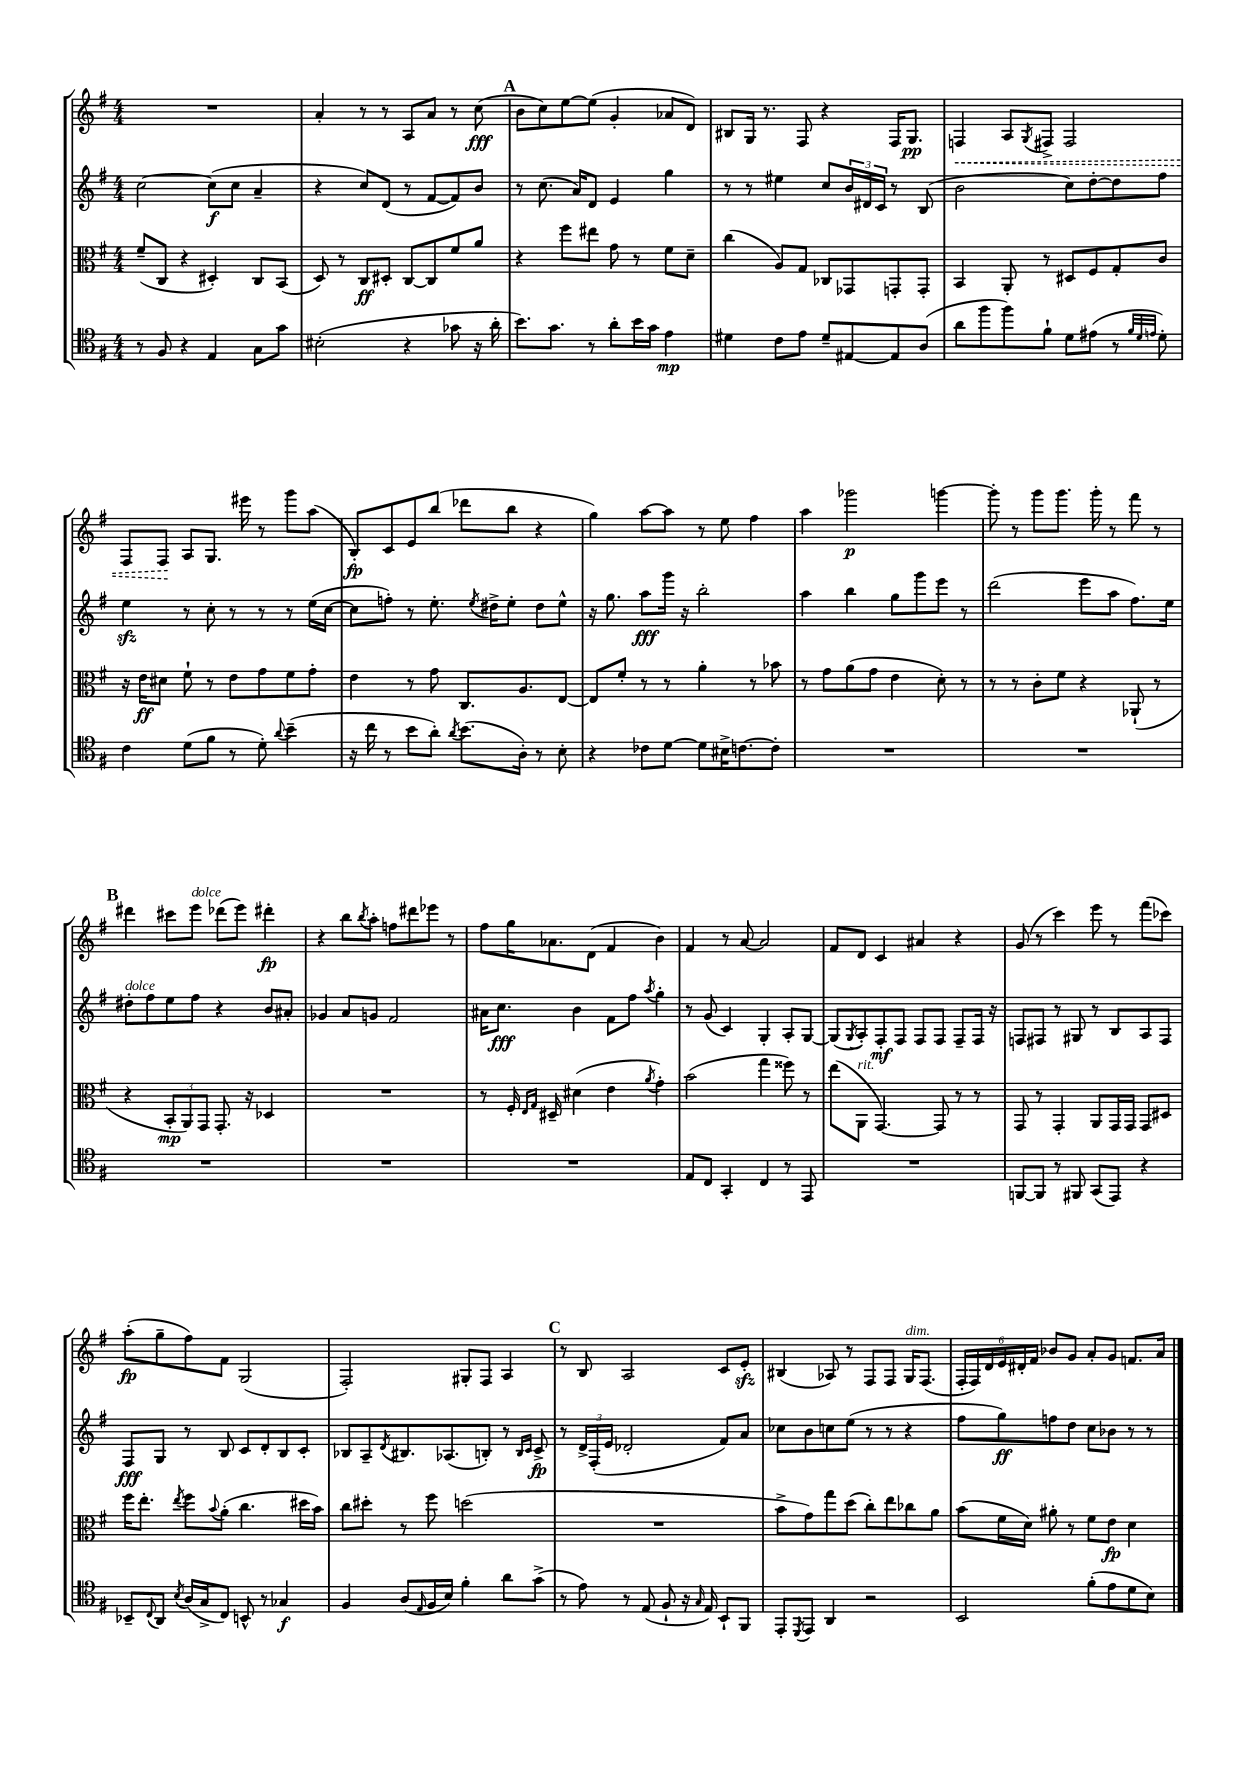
<<
\new StaffGroup <<
\new Staff = "s0" {
    \clef treble \key g \major \numericTimeSignature \time 4/4
    R1 |
    a'4-. r8 r8 a8 a'8 r8 c''8\fff( |
    \mark \markup { \bold "A" } b'8 c''8) e''8~ e''8( g'4-. aes'8 d'8) |
    bis8 g16 r8. fis8 r4 fis16 g8.\pp |
    \once \override Hairpin.style = #'dashed-line f4\< a8 \acciaccatura { g8 } fis8-> fis2 |
    fis8 fis8\! a8 g8. eis'''16 r8 g'''8 a''8( |
    b8-.\fp) c'8 e'8 b''8( des'''8 b''8 r4 |
    g''4) a''8~ a''8 r8 e''8 fis''4 |
    a''4 ges'''2\p g'''4~ |
    g'''8-. r8 g'''8 g'''8. g'''16-. r8 fis'''8 r8 |
    \mark \markup { \bold "B" } dis'''4 cis'''8 e'''8^\markup { \italic "dolce" } des'''8( e'''8) dis'''4-.\fp |
    r4 b''8 \acciaccatura { b''8 } a''8-. f''8 dis'''8 ees'''8 r8 |
    fis''8 g''16 aes'8. d'8( fis'4 b'4) |
    fis'4 r8 a'8~ a'2 |
    fis'8 d'8 c'4 ais'4 r4 |
    g'8( r8 c'''4) e'''8 r8 fis'''8( ces'''8) |
    a''8-.\fp( g''8-- fis''8) fis'8 g2( |
    fis2-.) gis8-. fis8 a4 |
    \mark \markup { \bold "C" } r8 b8 a2 c'8 e'8-.\sfz |
    bis4( aes8) r8 fis8 fis8 g16^\markup { \italic "dim." } fis8.( |
    \tuplet 6/4 { fis16-. fis16) d'16 e'16 dis'16-. fis'16 } bes'8 g'8 a'8-. g'8 f'8. a'16 \bar "|." |
}
\new Staff = "s1" {
    \clef treble \key g \major \numericTimeSignature \time 4/4
    c''2~ c''8\f( c''8 a'4-- |
    r4 c''8) d'8( r8 fis'8~ fis'8) b'8 |
    \mark \markup { \bold "A" } r8 c''8.( a'16) d'8 e'4 g''4 |
    r8 r8 eis''4 c''8 \tuplet 3/2 { b'16 dis'16 c'16 } r8 b8( |
    b'2 c''8) d''8~-. d''8 fis''8 |
    e''4\sfz r8 c''8-. r8 r8 r8 e''16( c''16~ |
    c''8 f''8-.) r8 e''8.-. \acciaccatura { e''8 } dis''16-> e''8-. dis''8 e''8-^ |
    r16 g''8. a''8\fff g'''16 r16 b''2-. |
    a''4 b''4 g''8 g'''8 e'''8 r8 |
    d'''2( e'''8 a''8 fis''8.) e''16 |
    \mark \markup { \bold "B" } dis''8-.^\markup { \italic "dolce" } fis''8 e''8 fis''8 r4 b'8 ais'8-. |
    ges'4 a'8 g'8 fis'2 |
    ais'16 c''8.\fff b'4 fis'8 fis''8 \acciaccatura { a''8 } g''4-. |
    r8 g'8( c'4) g4-. a8-. g8~ |
    g8( \acciaccatura { g8 } a8-.) fis8-.\mf fis8 fis8 fis8 fis8-- fis16 r16 |
    f8 fis8 r8 gis8 r8 b8 a8 fis8 |
    fis8\fff g8 r8 b8 c'8 d'8-. b8 c'8-. |
    bes8 a8-- \acciaccatura { d'8 } bis8. aes8.( b8-.) r8 \grace { b16 c'16 } c'8->\fp |
    \mark \markup { \bold "C" } r8 \tuplet 3/2 { d'16-> fis16-.( e'16 } des'2-. fis'8) a'8 |
    ces''8 b'8 c''8 e''8( r8 r8 r4 |
    fis''8 g''8\ff) f''8 d''8 c''8 bes'8 r8 r8 \bar "|." |
}
\new Staff = "s2" {
    \clef alto \key g \major \numericTimeSignature \time 4/4
    fis'8--( c8 r4 dis4-.) c8 b,8( |
    d8) r8 c8\ff dis8-. c8~ c8 fis'8 a'8 |
    \mark \markup { \bold "A" } r4 fis''8 eis''8 g'8 r8 fis'8 d'8-- |
    c''4( a8) g8 ces8 ges,8 g,8-. g,8-. |
    b,4 a,8-. r8 dis8 fis8 g8-. c'8 |
    r16 e'16\ff dis'8 fis'8-! r8 e'8 g'8 fis'8 g'8-. |
    e'4 r8 g'8 c8. a8. e8~ |
    e8 fis'8-. r8 r8 a'4-. r8 bes'8 |
    r8 g'8 a'8( g'8 e'4 d'8-.) r8 |
    r8 r8 c'8-. fis'8 r4 aes,8-!( r8 |
    \mark \markup { \bold "B" } r4 \tuplet 3/2 { b,8-.\mp a,8) g,8 } g,8.-. r16 des4 |
    R1 |
    r8 fis16-. \grace { e16 g16 } dis16-- dis'4( e'4 \acciaccatura { a'8 } g'4-.) |
    b'2( g''4 fisis''8) r8 |
    e''8( a,8^\markup { \italic "rit." } g,4.~) g,8 r8 r8 |
    g,8 r8 g,4-. a,8 g,16 g,16 g,8 dis8 |
    fis''16 e''8.-. \acciaccatura { e''8 } fis''8 \appoggiatura { b'8 } a'8-.( c''4. dis''16 b'16) |
    c''8 dis''8-. r8 fis''8 d''2( |
    \mark \markup { \bold "C" } R1 |
    b'8-> g'8) g''8 d''8( c''8-.) e''8 ces''8 a'8 |
    b'8( fis'16 d'16) ais'8-. r8 fis'8 e'8\fp d'4 \bar "|." |
}
\new Staff = "s3" {
    \clef tenor \key g \major \numericTimeSignature \time 4/4
    r8 fis8 r4 e4 g8 g'8 |
    bis2-.( r4 ges'8 r16 a'16-. |
    \mark \markup { \bold "A" } b'8.) g'8. r8 a'8-. b'16 g'16 e'4\mp |
    dis'4 c'8 e'8 dis'8-- eis8~ eis8 a8( |
    a'8 fis''8 fis''8) fis'8-! d'8 eis'8( r8 \grace { fis'32 d'32 e'32 } d'8-.) |
    c'4 d'8( fis'8 r8 d'8-.) \appoggiatura { a'8 } b'4--( |
    r16 c''16 r8 b'8 a'8-.) \acciaccatura { a'8 } b'8.( a16-.) r8 b8-. |
    r4 ces'8 d'8~ d'8 bis16-> c'8.~ c'8-. |
    R1 |
    R1 |
    \mark \markup { \bold "B" } R1 |
    R1 |
    R1 |
    e8 c8 g,4-. c4 r8 e,8 |
    R1 |
    f,8~ f,8 r8 fis,8 g,8( e,8) r4 |
    bes,8-- \appoggiatura { c8 } a,8 \acciaccatura { b8 } a16( g16-> c8) b,8-^ r8 ges4\f |
    fis4 a8( \grace { e16 } fis16 b16) fis'4-. a'8 g'8->( |
    \mark \markup { \bold "C" } r8 e'8) r8 e8( fis8-! r16 \grace { g16 } e16) b,8-! fis,8 |
    e,8-. \acciaccatura { d,8 } e,8 a,4 r2 |
    b,2 fis'8-.( e'8 d'8 b8) \bar "|." |
}
>>
>>
\layout { \context { \Score \remove "Bar_number_engraver" } }
